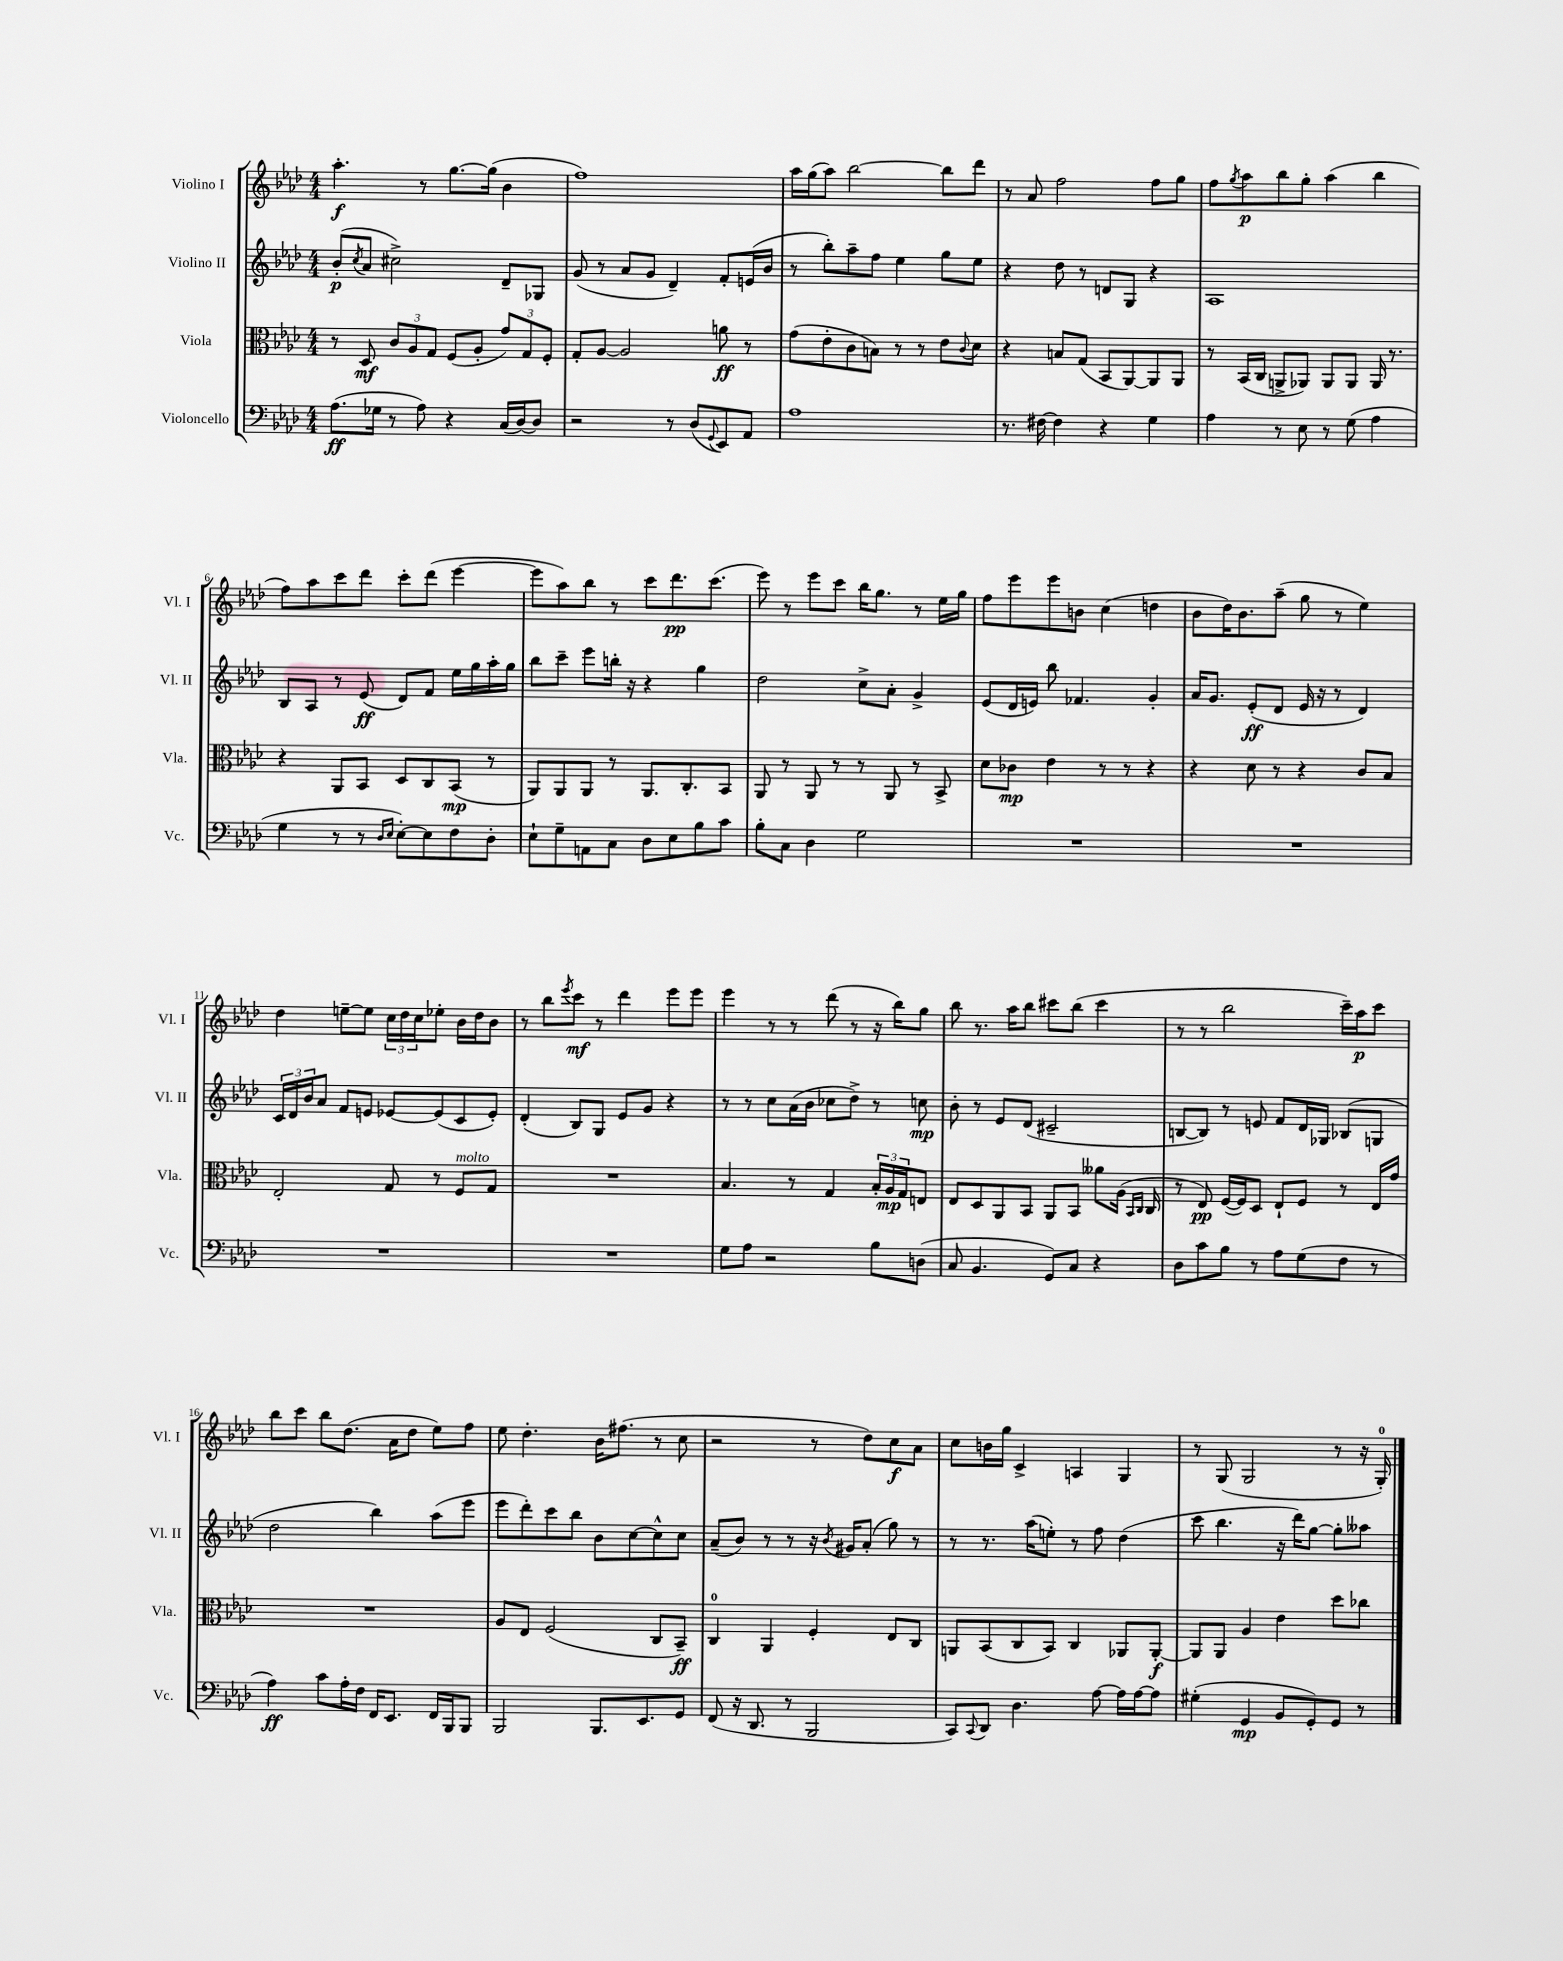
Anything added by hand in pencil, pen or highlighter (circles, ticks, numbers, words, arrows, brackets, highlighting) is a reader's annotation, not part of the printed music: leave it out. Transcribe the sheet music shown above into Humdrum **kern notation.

**kern	**kern	**kern	**kern
*staff4	*staff3	*staff2	*staff1
*clefF4	*clefC3	*clefG2	*clefG2
*k[b-e-a-d-]	*k[b-e-a-d-]	*k[b-e-a-d-]	*k[b-e-a-d-]
*M4/4	*M4/4	*M4/4	*M4/4
(8.A-\L	8r	(8b-'/L	4.aa-'\
.	.	8qcc/	.
.	8D-/	8a-/J	.
16G-\Jk	.	.	.
8r	12c/L	2cc#^\)	.
.	12A-/	.	.
8A-\)	.	.	8r
.	12G/J	.	.
4r	(8F/L	.	[8.gg\L
.	8A-'/J	.	.
.	.	.	(16gg\]Jk
(16C/LL	12g/L)	8d-~/L	4b-\
[16D-/J)	.	.	.
.	12G/	.	.
8D-/]J	.	8G-/J	.
.	12F'/J	.	.
=	=	=	=
2r	8G'/L	(8g/	1ff)
.	[8A-/J	8r	.
.	2A-/]	8a-/L	.
.	.	8g/J	.
8r	.	4d-~/)	.
(8D-/L	.	.	.
8qqGG/	.	.	.
8EE-/)	8a\	8f'/L	.
8AA-/J	8r	(16e/L	.
.	.	16b-/JJ	.
=	=	=	=
1A-	(8g\L	8r	16aa-\LL
.	.	.	(16gg\J
.	8e-'\	8bb-'\L)	8aa-\J)
.	8c\	8aa-~\	[2bb-\
.	8B\J)	8ff\J	.
.	8r	4ee-\	.
.	8r	.	.
.	8e-\L	8gg\L	8bb-\]L
.	8qqc/	.	.
.	8d-\J	8ee-\J	8ddd-\J
=	=	=	=
8.r	4r	4r	8r
.	.	.	8a-/
[16F#\	.	.	.
4F#\]	8B/L	8dd-\	2ff\
.	(8G/J	8r	.
4r	8BB-/L	8d/L	.
.	[8AA-/)	8G/J	.
4G\	8AA-/]	4r	8ff\L
.	8AA-/J	.	8gg\J
=	=	=	=
4A-\	8r	1A-	8ff\L
.	.	.	8qgg/
.	(16BB-/LL	.	8aa-\
.	16C/JJ	.	.
8r	8AA^/L	.	8bb-\
8E-\	8AA-/J)	.	8gg'\J
8r	8AA-/L	.	(4aa-\
(8G\	8AA-/J	.	.
4A-\	16AA-/	.	4bb-\
.	8.r	.	.
=	=	=	=
4G\	4r	8B-/L	8ff\L)
.	.	8A-/J	8aa-\
8r	8AA-/L	8r	8ccc\
8r	8BB-/J	(8e-/	8ddd-\J
16qqD-/LL	.	.	.
16qqE-/JJ	.	.	.
[8E-'\L)	8D-/L	8d-/L)	8ccc'\L
8E-\]	8C/	8f/J	(8ddd-\J
8F\	(8BB-/J	16ee-\LL	[4eee-\
.	.	16gg\	.
8D-'\J	8r	16aa-'\	.
.	.	16gg\JJ	.
=	=	=	=
8E-`\L	8AA-/L)	8bb-\L	8eee-\]L
8G~\	8AA-/	8ccc~\J	8aa-\)
8AA\	8AA-/J	8eee-\L	8bb-\J
8C\J	8r	16bb'\Jk	8r
.	.	16r	.
8D-\L	8.AA-/L	4r	8ccc\L
8E-\	.	.	8.ddd-\
.	8.C'/	.	.
8B-\	.	4gg\	.
.	.	.	(8.ccc\J
8c\J	8BB-/J	.	.
=	=	=	=
8B-'\L	8AA-/	2dd-\	8eee-\)
8C\J	8r	.	8r
4D-\	8AA-/	.	8eee-\L
.	8r	.	8ccc\J
2G\	8r	8cc^\L	16bb-\LK
.	.	.	8.gg\J
.	8AA-/	8a-'\J	.
.	8r	4g^/	8r
.	8BB-^/	.	16ee-\LL
.	.	.	16gg\JJ
=	=	=	=
1r	8d-\L	(8e-/L	8ff\L
.	8c-\J	16d-/L	8eee-\
.	.	16e/JJ)	.
.	4e-\	8bb-\	8eee-\
.	.	4.f-/	8b\J
.	8r	.	(4cc\
.	8r	.	.
.	4r	4g'/	4dd\
=	=	=	=
1r	4r	16a-/LK	8b-\L
.	.	8.g/J	.
.	.	.	16dd-\K)
.	.	.	8.b-\
.	8d-\	(8e-'/L	.
.	8r	8d-/J	(8aa-~\J
.	4r	16e-/	8gg\
.	.	16r	.
.	.	8r	8r
.	8c/L	4d-/)	4ee-\)
.	8B-/J	.	.
=	=	=	=
1r	2E-'/	24c/LL	4dd-\
.	.	24d-/	.
.	.	24b-/J	.
.	.	8a-/J	.
.	.	8f/L	[8ee~\L
.	.	8e/J	8ee\]J
.	8G/	[8e-/L	24cc\LL
.	.	.	24dd-\
.	.	.	24cc\J
.	8r	(8e-/]	8ee-'\J
.	8F/L	8c/	16b-\LL
.	.	.	16dd-\J
.	8G/J	8e-'/J)	8b-\J
=	=	=	=
1r	1r	(4d-'/	8r
.	.	.	8bb-\L
.	.	.	8qeee-/
.	.	8B-/L)	8ccc\J
.	.	8G/J	8r
.	.	8e-/L	4ddd-\
.	.	8g/J	.
.	.	4r	8eee-\L
.	.	.	8eee-\J
=	=	=	=
8G\L	4.B-/	8r	4eee-\
8A-\J	.	8r	.
2r	.	8cc\L	8r
.	8r	(16a-\L	8r
.	.	16b-\JJ	.
.	4G/	8cc-\L	(8ddd-\
.	.	8dd-^\J)	8r
8B-\L	24B-'/LL	8r	16r
.	24A-/	.	.
.	.	.	16bb-\LK)
.	24G/J	.	.
(8D\J	8E/J	8cc\	8gg\J
=	=	=	=
8C/	8E-/L	8b-'\	8bb-\
4.BB-/	8D-/	8r	8.r
.	8AA-/	8e-/L	.
.	.	.	16aa-\LK
.	8BB-/J	(8d-/J	8bb-\J
8GG/L)	8AA-/L	2c#~/	8ccc#\L
8C/J	8BB-/J	.	(8bb-\J
4r	8a--\L	.	4ccc#\
.	(16A-\Jk	.	.
.	16qqBB-/LL	.	.
.	16qqC/JJ	.	.
.	16C/	.	.
=	=	=	=
8D-\L	8r	[8B/L	8r
8c\	8E-/)	8B/]J)	8r
8B-\J	([16F/LL	8r	2bb-\
.	16F/]J)	.	.
8r	8D-/J	8e/	.
8A-\L	8E-`/L	8f/L	.
(8G\	8F/J	16d-/L	.
.	.	16G-/JJ	.
8F\J	8r	(8B-/L	16ccc~\LL)
.	.	.	16aa-\J
8r	16E-/LL	8G/J	8ccc\J
.	16g/JJ	.	.
=	=	=	=
4A-\)	1r	2dd-\	8bb-\L
.	.	.	8ccc\J
8c\L	.	.	8bb-\L
16A-'\L	.	.	(8.dd-\J
16F\JJ	.	.	.
16FF/LK	.	4bb-\)	.
8.EE-/J	.	.	16a-\LK
.	.	.	8dd-\J
16FF/LL	.	(8aa-\L	8ee-\L)
16BBB-/J	.	.	.
8BBB-/J	.	8eee-\J	8ff\J
=	=	=	=
2BBB-/	8A-/L	8eee-\L	8ee-\
.	8E-/J	8ddd-'\)	4.dd-'\
.	(2F/	8ccc\	.
.	.	8bb-\J	.
8.BBB-/L	.	8b-\L	16b-\LK
.	.	.	(8.ff#\J
.	.	[8cc\	.
8.EE-/	.	.	.
.	8C/L	8cc^^\]	8r
8GG/J	8BB-~/J)	8cc\J	8cc\
=	=	=	=
(8FF/	4C/	(8a-~/L	2r
16r	.	8b-/J)	.
8.DD-/	.	.	.
.	4AA-/	8r	.
8r	.	8r	.
2BBB-/	4F'/	16r	8r
.	.	8qb-/	.
.	.	16g#/LK	.
.	.	(8a-'/J	8dd-\L)
.	8E-/L	8gg\)	8cc\
.	8C/J	8r	8a-\J
=	=	=	=
8CC/L)	8AA/L	8r	8cc\L
8qqCC/	.	.	.
8DD-/J	(8BB-/	8.r	16b\L
.	.	.	16gg\JJ
4.D-\	8C/	.	4c^/
.	.	(16aa-\LK	.
.	8BB-/J)	8ee'\J)	.
.	4C/	8r	4A/
[8A-\	.	8ff\	.
16A-\]LL	8AA-/L	(4dd-\	4G/
[16A-\J	.	.	.
8A-\]J	[8AA-'/J	.	.
=	=	=	=
(4G#'\	8AA-/]L	8ccc\	8r
.	8AA-/J	4.bb-\	(8G/
4GG/	4A-/	.	2G/
8BB-/L	4e-\	16r	.
.	.	16ddd-\LK)	.
8GG'/)	.	[8gg\J	.
8GG/J	8dd-\L	8gg'\]L	8r
8r	8cc-\J	8aa--\J	16r
.	.	.	16G'/)
==	==	==	==
*-	*-	*-	*-
